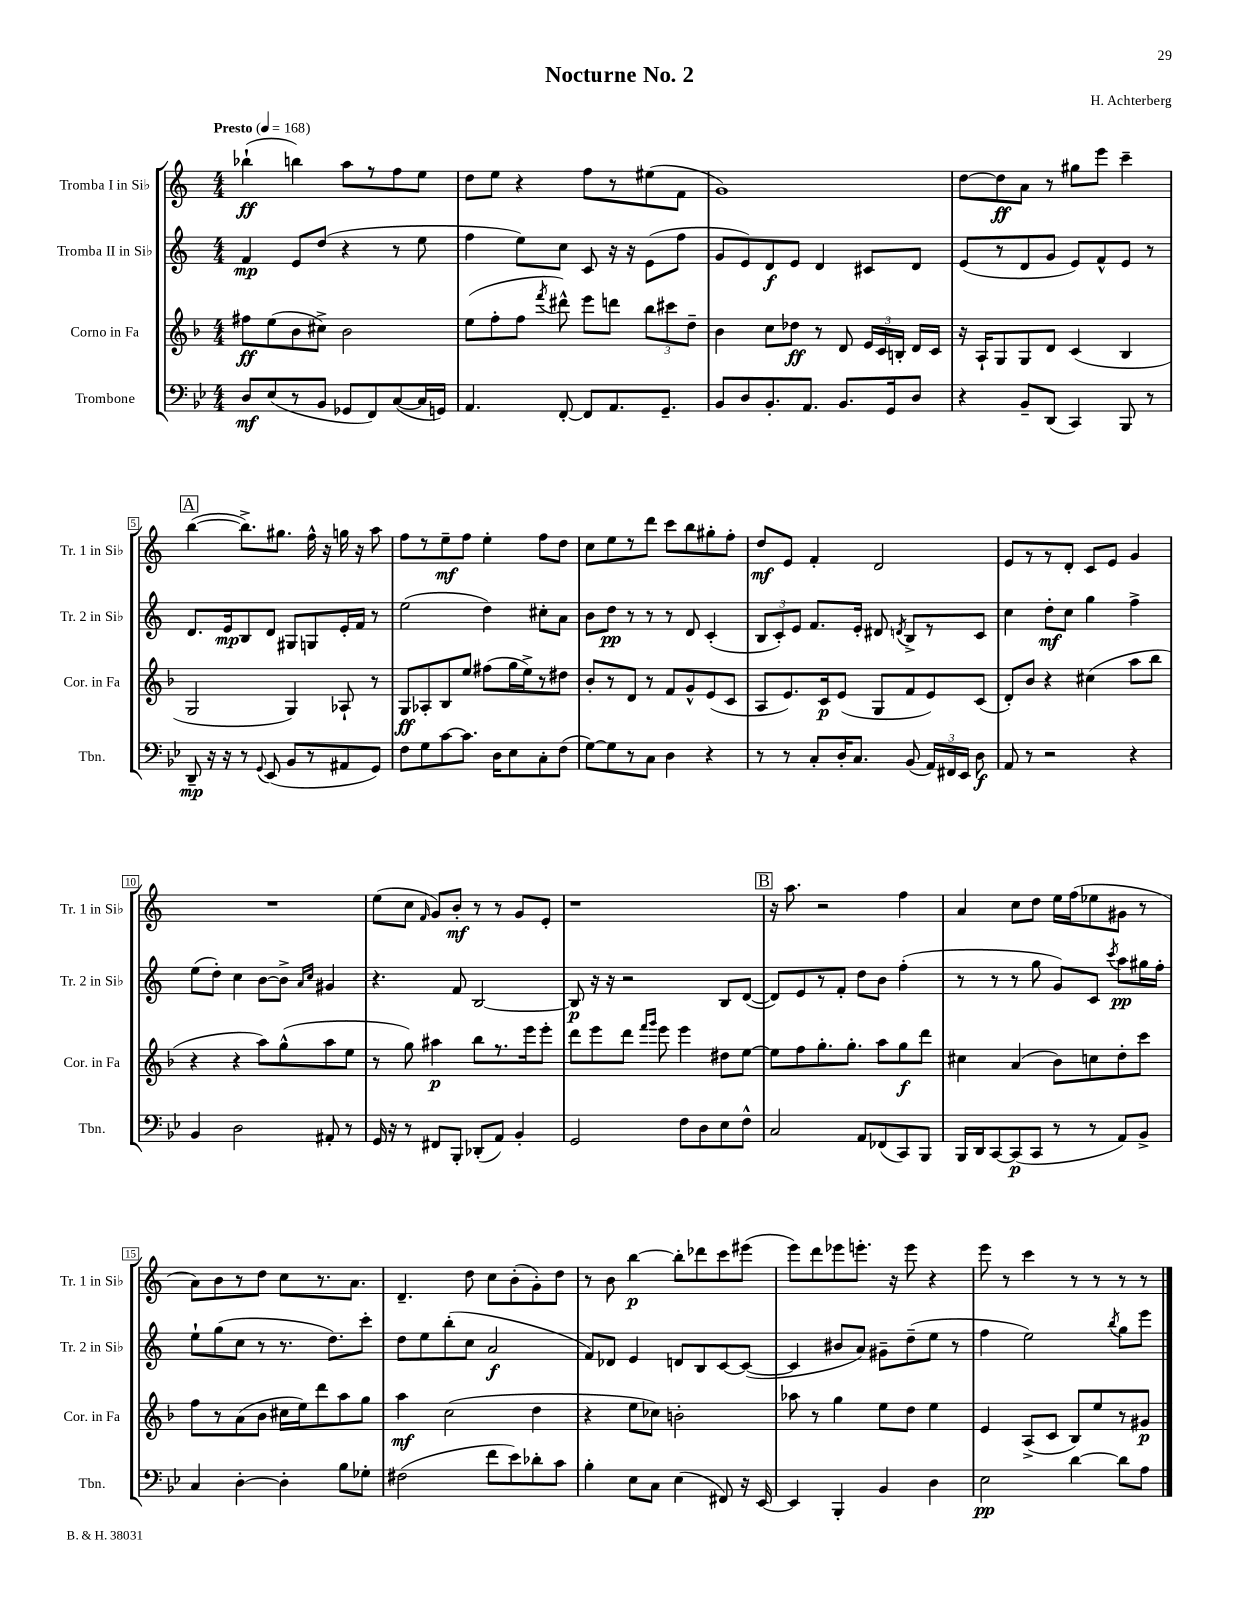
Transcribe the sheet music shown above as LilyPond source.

\header { title = "Nocturne No. 2" composer = "H. Achterberg" }
<<
\new StaffGroup <<
\new Staff = "s0" \with { instrumentName = "Tromba I in Sib" shortInstrumentName = "Tr. 1 in Sib" } {
    \clef treble \key c \major \numericTimeSignature \time 4/4 \tempo "Presto" 4 = 168
    \autoBeamOff bes''4-!\ff( b''4) a''8[ r8 f''8 e''8] |
    d''8[ e''8] r4 f''8[ r8 eis''8( f'8] |
    g'1) |
    d''8[~ d''8\ff a'8] r8 gis''8[ e'''8] c'''4-- |
    \mark \markup { \box "A" } b''4~( b''8.[->) gis''8.] f''16-^ r16 g''16 r16 a''8 |
    f''8[ r8 e''8--\mf f''8] e''4-. f''8[ d''8] |
    c''8[ e''8 r8 d'''8] c'''8[ b''8 gis''8-. f''8]-. |
    d''8[\mf e'8] f'4-. d'2 |
    e'8[ r8 r8 d'8]-. c'8[ e'8] g'4 |
    R1 |
    e''8[( c''8] \grace { f'16 } g'8[) b'8]-.\mf r8 r8 g'8[ e'8]-. |
    r1 |
    \mark \markup { \box "B" } r16 a''8. r2 f''4 |
    a'4 c''8[ d''8] e''16[ f''16( ees''8 gis'8] r8 |
    a'8[) b'8 r8 d''8] c''8[ r8. a'8.] |
    d'4.-- d''8 c''8[ b'8-.( g'8-.) d''8] |
    r8 b'8 b''4~\p b''8[-. des'''8 c'''8 eis'''8]( |
    e'''8[) d'''8 ees'''8 e'''8.]-. r16 e'''8 r4 |
    e'''8 r8 c'''4 r8 r8 r8 r8 \bar "|." |
}
\new Staff = "s1" \with { instrumentName = "Tromba II in Sib" shortInstrumentName = "Tr. 2 in Sib" } {
    \clef treble \key c \major \numericTimeSignature \time 4/4
    \autoBeamOff f'4\mp e'8[ d''8]( r4 r8 e''8 |
    f''4 e''8[) c''8] c'8 r16 r16 e'8[( f''8] |
    g'8[ e'8) d'8\f e'8] d'4 cis'8[ d'8] |
    e'8[( r8 d'8 g'8] e'8[) f'8-^ e'8] r8 |
    \mark \markup { \box "A" } d'8.[ e'16\mp b8 d'8] gis8[ g8 e'16-. f'16] r8 |
    e''2( d''4) cis''8[-. a'8] |
    b'8[ d''8]\pp r8 r8 r8 d'8 c'4-.( |
    \tuplet 3/2 { b8[ c'8-.) e'8] } f'8.[ e'16]-. dis'8 \acciaccatura { d'8 } b8[-> r8 c'8] |
    c''4 d''8[-.\mf c''8] g''4 f''4-> |
    e''8[( d''8]-.) c''4 b'8[~ b'8]-> \grace { a'16[ c''16] } gis'4 |
    r4. f'8 b2~ |
    b8\p r16 r16 r2 b8[ d'8]~( |
    \mark \markup { \box "B" } d'8[) e'8 r8 f'8]-. d''8[ b'8] f''4-.( |
    r8 r8 r8 g''8 g'8[) c'8] \acciaccatura { c'''8 } a''8[\pp gis''16 f''16]-. |
    e''8[-! g''8( c''8] r8 r8. d''8.[) c'''8]-. |
    d''8[ e''8 b''8-.( c''8] a'2\f |
    f'8[) des'8] e'4 d'8[ b8 c'8~ c'8]~( |
    c'4 bis'8[ a'8]) gis'8[-- d''8--( e''8] r8 |
    f''4 e''2) \acciaccatura { b''8 } g''8[ e'''8] \bar "|." |
}
\new Staff = "s2" \with { instrumentName = "Corno in Fa" shortInstrumentName = "Cor. in Fa" } {
    \clef treble \key f \major \numericTimeSignature \time 4/4
    \autoBeamOff fis''8[\ff e''8( bes'8 cis''8]->) bes'2 |
    e''8[( f''8-. f''8] \acciaccatura { f'''8 } dis'''8-^) e'''8[ d'''8] \tuplet 3/2 { bes''8[ cis'''8 d''8]-- } |
    bes'4 c''8[ des''8]\ff r8 d'8 \tuplet 3/2 { e'16[ c'16 b16]-. } d'16[ c'16] |
    r16 a16[-! g8 g8 d'8] c'4( bes4 |
    \mark \markup { \box "A" } g2 g4) aes8-! r8 |
    g8[\ff aes8-. bes8 e''8] fis''8[( g''16 e''16->) r8 dis''8] |
    bes'8[-. r8 d'8] r8 f'8[ g'8-^ e'8( c'8] |
    a8[ e'8.) c'16\p e'8]( g8[ f'8 e'8) c'8]( |
    d'8[-.) bes'8] r4 cis''4( a''8[ bes''8] |
    r4 r4 a''8[) g''8-^( a''8 e''8] |
    r8 g''8) ais''4\p bes''8[ r8. e'''16 e'''8]-. |
    d'''8[ e'''8 d'''8] \grace { f'''16[ g'''16] } e'''8 e'''4 dis''8[ e''8]~ |
    \mark \markup { \box "B" } e''8[ f''8 g''8.-. g''8.]-. a''8[ g''8\f d'''8] |
    cis''4 a'4( bes'8[) c''8 d''8-. c'''8] |
    f''8[ r8 a'8( bes'8] cis''16[ e''16) d'''8 a''8 g''8] |
    a''4\mf c''2( d''4 |
    r4 e''8[ ces''8]) b'2-. |
    aes''8 r8 g''4 e''8[ d''8] e''4 |
    e'4 a8[->( c'8] bes8[) e''8 r8 gis'8]\p \bar "|." |
}
\new Staff = "s3" \with { instrumentName = "Trombone" shortInstrumentName = "Tbn." } {
    \clef bass \key bes \major \numericTimeSignature \time 4/4
    \autoBeamOff d8[\mf ees8( r8 bes,8] ges,8[ f,8) c8~( c16 g,16]) |
    a,4. f,8~-. f,8[ a,8. g,8.]-- |
    bes,8[ d8 bes,8.-. a,8.] bes,8.[ g,16 d8] |
    r4 bes,8[-- d,8]( c,4) bes,,8 r8 |
    \mark \markup { \box "A" } d,8--\mp r16 r16 r8 \appoggiatura { g,8 } ees,8( bes,8[ r8 ais,8 g,8]) |
    f8[ g8 c'8~ c'8.] d16[ ees8 c8-. f8]( |
    g8[~) g8 r8 c8] d4 r4 |
    r8 r8 c8[-. d16-. c8.] bes,8( \tuplet 3/2 { a,16[) fis,16 ees,16] } d8\f |
    a,8 r8 r2 r4 |
    bes,4 d2 ais,8-. r8 |
    g,16 r16 r8 fis,8[ bes,,8]-. des,8[-.( a,8]) bes,4-. |
    g,2 f8[ d8 ees8 f8]-^ |
    \mark \markup { \box "B" } c2 a,8[ fes,8( c,8) bes,,8] |
    bes,,16[ d,16 c,8~ c,8\p( c,8] r8 r8 a,8[) bes,8]-> |
    c4 d4~-. d4-. bes8[ ges8]-. |
    fis2( f'8[ ees'8) des'8-. c'8] |
    bes4-. ees8[ c8] ees4( fis,8) r16 ees,16~ |
    ees,4 bes,,4-. bes,4 d4 |
    ees2\pp d'4~ d'8[ a8] \bar "|." |
}
>>
>>
\layout { \context { \Score \override BarNumber.stencil = #(make-stencil-boxer 0.1 0.3 ly:text-interface::print) } }
